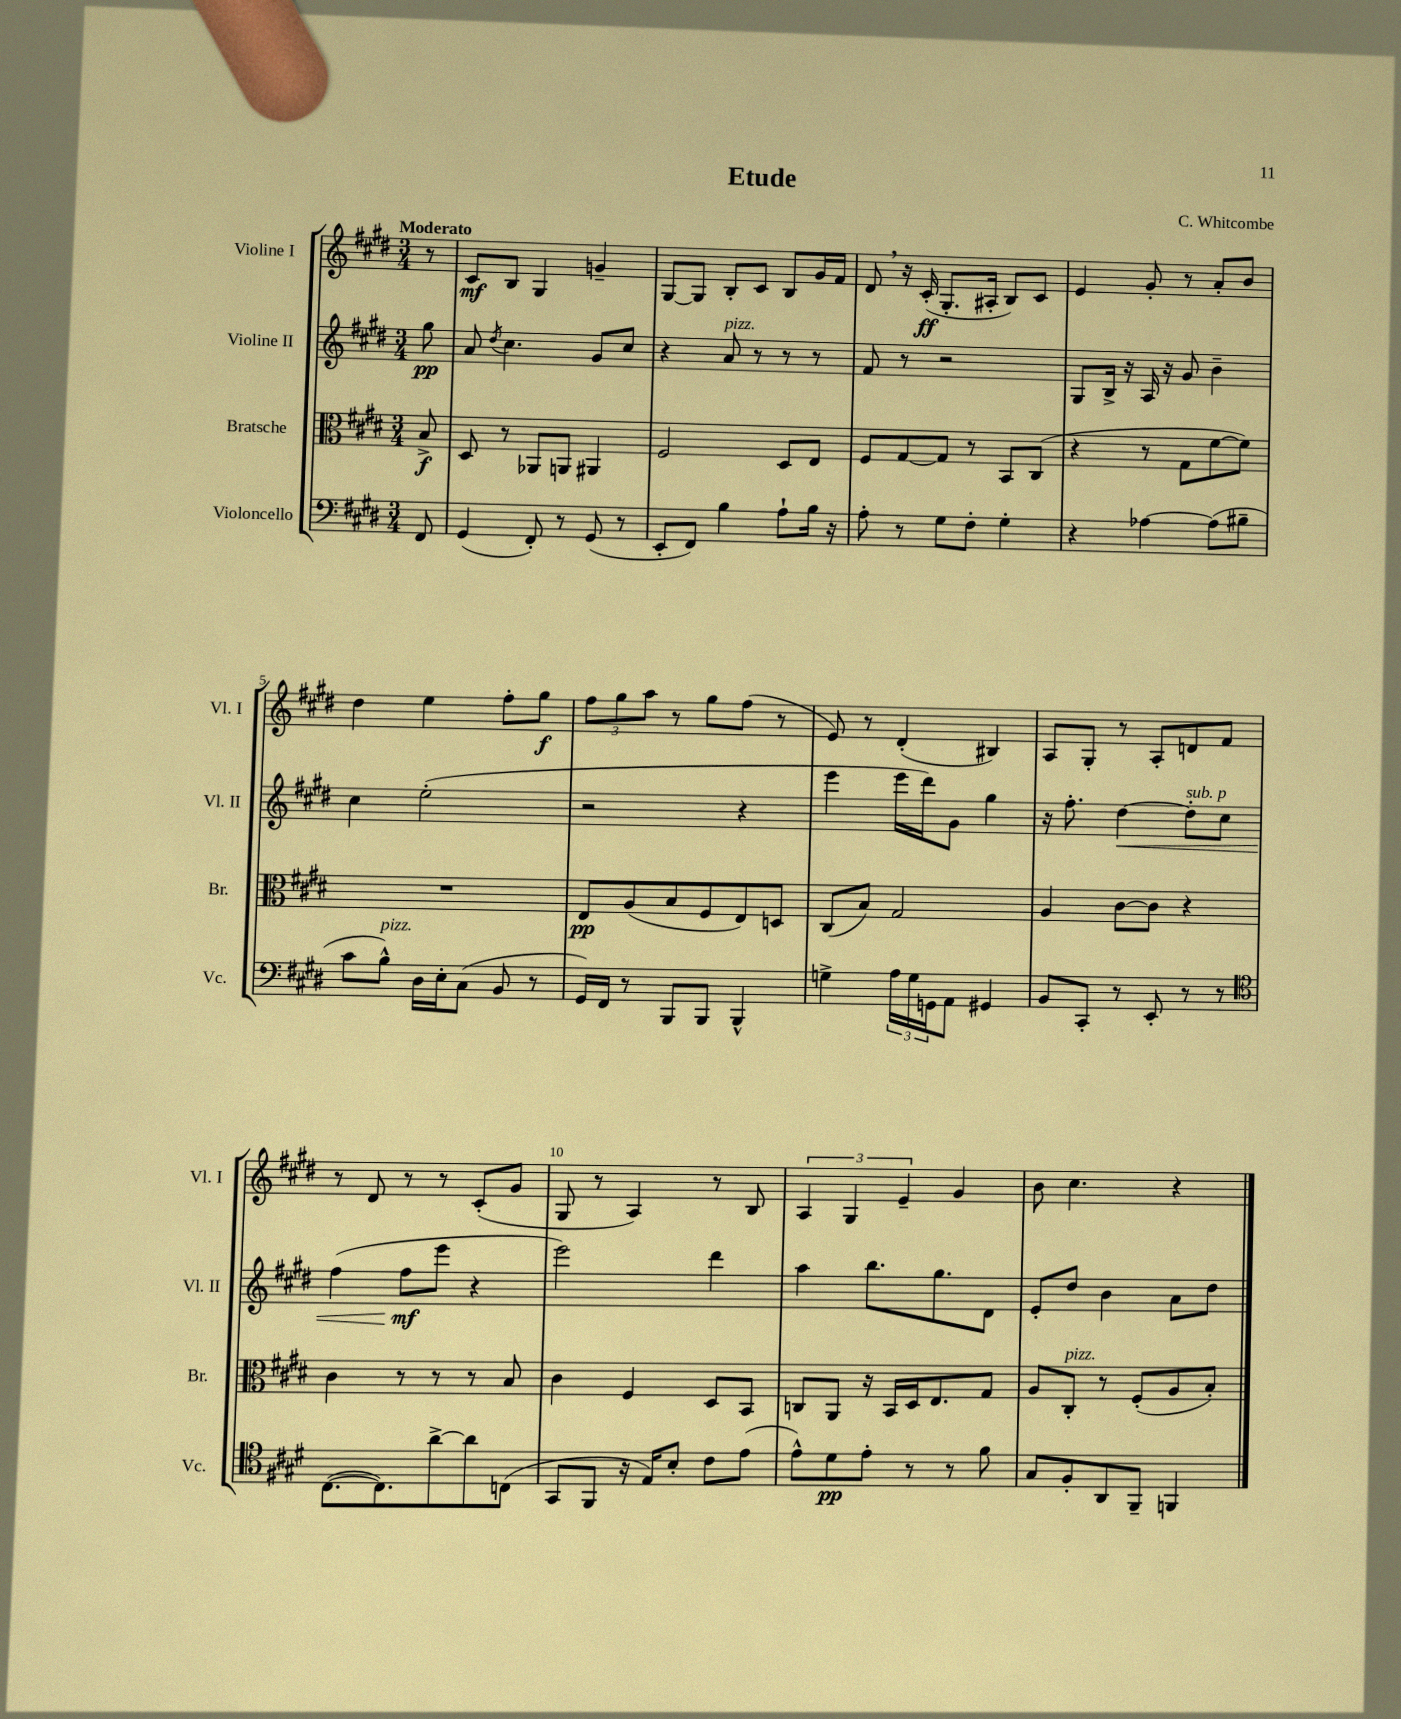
\header { title = "Etude" composer = "C. Whitcombe" }
<<
\new StaffGroup <<
\new Staff = "s0" \with { instrumentName = "Violine I" shortInstrumentName = "Vl. I" } {
    \clef treble \key e \major \numericTimeSignature \time 3/4 \partial 8 \tempo "Moderato"
    r8 |
    cis'8\mf b8 gis4 g'4-- |
    gis8~ gis8 b8-. cis'8 b8 gis'16 fis'16 |
    dis'8 \breathe r16 cis'16-.\ff( gis8.-. ais16-. b8) cis'8 |
    e'4 gis'8-. r8 a'8-. b'8 |
    dis''4 e''4 fis''8-. gis''8\f |
    \tuplet 3/2 { fis''8 gis''8 a''8 } r8 gis''8 fis''8( r8 |
    e'8) r8 dis'4-.( bis4) |
    a8 gis8-. r8 a8-. d'8 fis'8 |
    r8 dis'8 r8 r8 cis'8-.( gis'8 |
    gis8 r8 a4) r8 b8 |
    \tuplet 3/2 { a4 gis4 e'4-- } gis'4 |
    b'8 cis''4. r4 \bar "|." |
}
\new Staff = "s1" \with { instrumentName = "Violine II" shortInstrumentName = "Vl. II" } {
    \clef treble \key e \major \numericTimeSignature \time 3/4 \partial 8
    gis''8\pp |
    a'8 \acciaccatura { dis''8 } cis''4. gis'8 cis''8 |
    r4 a'8^\markup { \italic "pizz." } r8 r8 r8 |
    fis'8 r8 r2 |
    gis8 b16-> r16 a16 r16 gis'8 b'4-- |
    cis''4 e''2-.( |
    r2 r4 |
    e'''4 e'''16 dis'''16) gis'8 gis''4 |
    r16 fis''8.-. dis''4~\< dis''8-.^\markup { \italic "sub. p" } cis''8 |
    fis''4( fis''8\mf\! e'''8 r4 |
    e'''2) dis'''4 |
    a''4 b''8. gis''8. dis'8 |
    e'8-. dis''8 b'4 a'8 dis''8 \bar "|." |
}
\new Staff = "s2" \with { instrumentName = "Bratsche" shortInstrumentName = "Br." } {
    \clef alto \key e \major \numericTimeSignature \time 3/4 \partial 8
    b8->\f |
    dis8 r8 aes,8 a,8 ais,4 |
    fis2 dis8 e8 |
    fis8 gis8~ gis8 r8 b,8 cis8( |
    r4 r8 gis8 fis'8~ fis'8) |
    R2. |
    e8\pp a8( b8 fis8 e8) d8 |
    cis8( b8) gis2 |
    a4 cis'8~ cis'8 r4 |
    cis'4 r8 r8 r8 b8 |
    cis'4 fis4 dis8 b,8 |
    c8 a,8 r16 b,16 dis16 e8. gis8 |
    a8 cis8-.^\markup { \italic "pizz." } r8 fis8-.( a8 b8-.) \bar "|." |
}
\new Staff = "s3" \with { instrumentName = "Violoncello" shortInstrumentName = "Vc." } {
    \clef bass \key e \major \numericTimeSignature \time 3/4 \partial 8
    fis,8 |
    gis,4( fis,8-.) r8 gis,8( r8 |
    e,8-. fis,8) b4 a8-! b16 r16 |
    a8-. r8 gis8 fis8-. gis4-. |
    r4 aes4~ aes8( bis8-- |
    cis'8 b8-^^\markup { \italic "pizz." }) dis16 e16-. cis8( b,8 r8 |
    gis,16) fis,16 r8 b,,8 b,,8 b,,4-^ |
    g4-> \tuplet 3/2 { a16 g16 g,16 } a,8 gis,4 |
    b,8 cis,8-. r8 e,8-. r8 r8 |
    \clef tenor cis8.~( cis8.) a'8~-> a'8 c8( |
    gis,8 fis,8 r16 e16) b8-. cis'8 e'8( |
    e'8-^) dis'8\pp e'8-. r8 r8 fis'8 |
    gis8 fis8-. a,8 fis,8-- f,4 \bar "|." |
}
>>
>>
\layout { \context { \Score \override BarNumber.break-visibility = ##(#f #t #t) barNumberVisibility = #(every-nth-bar-number-visible 5) } }
